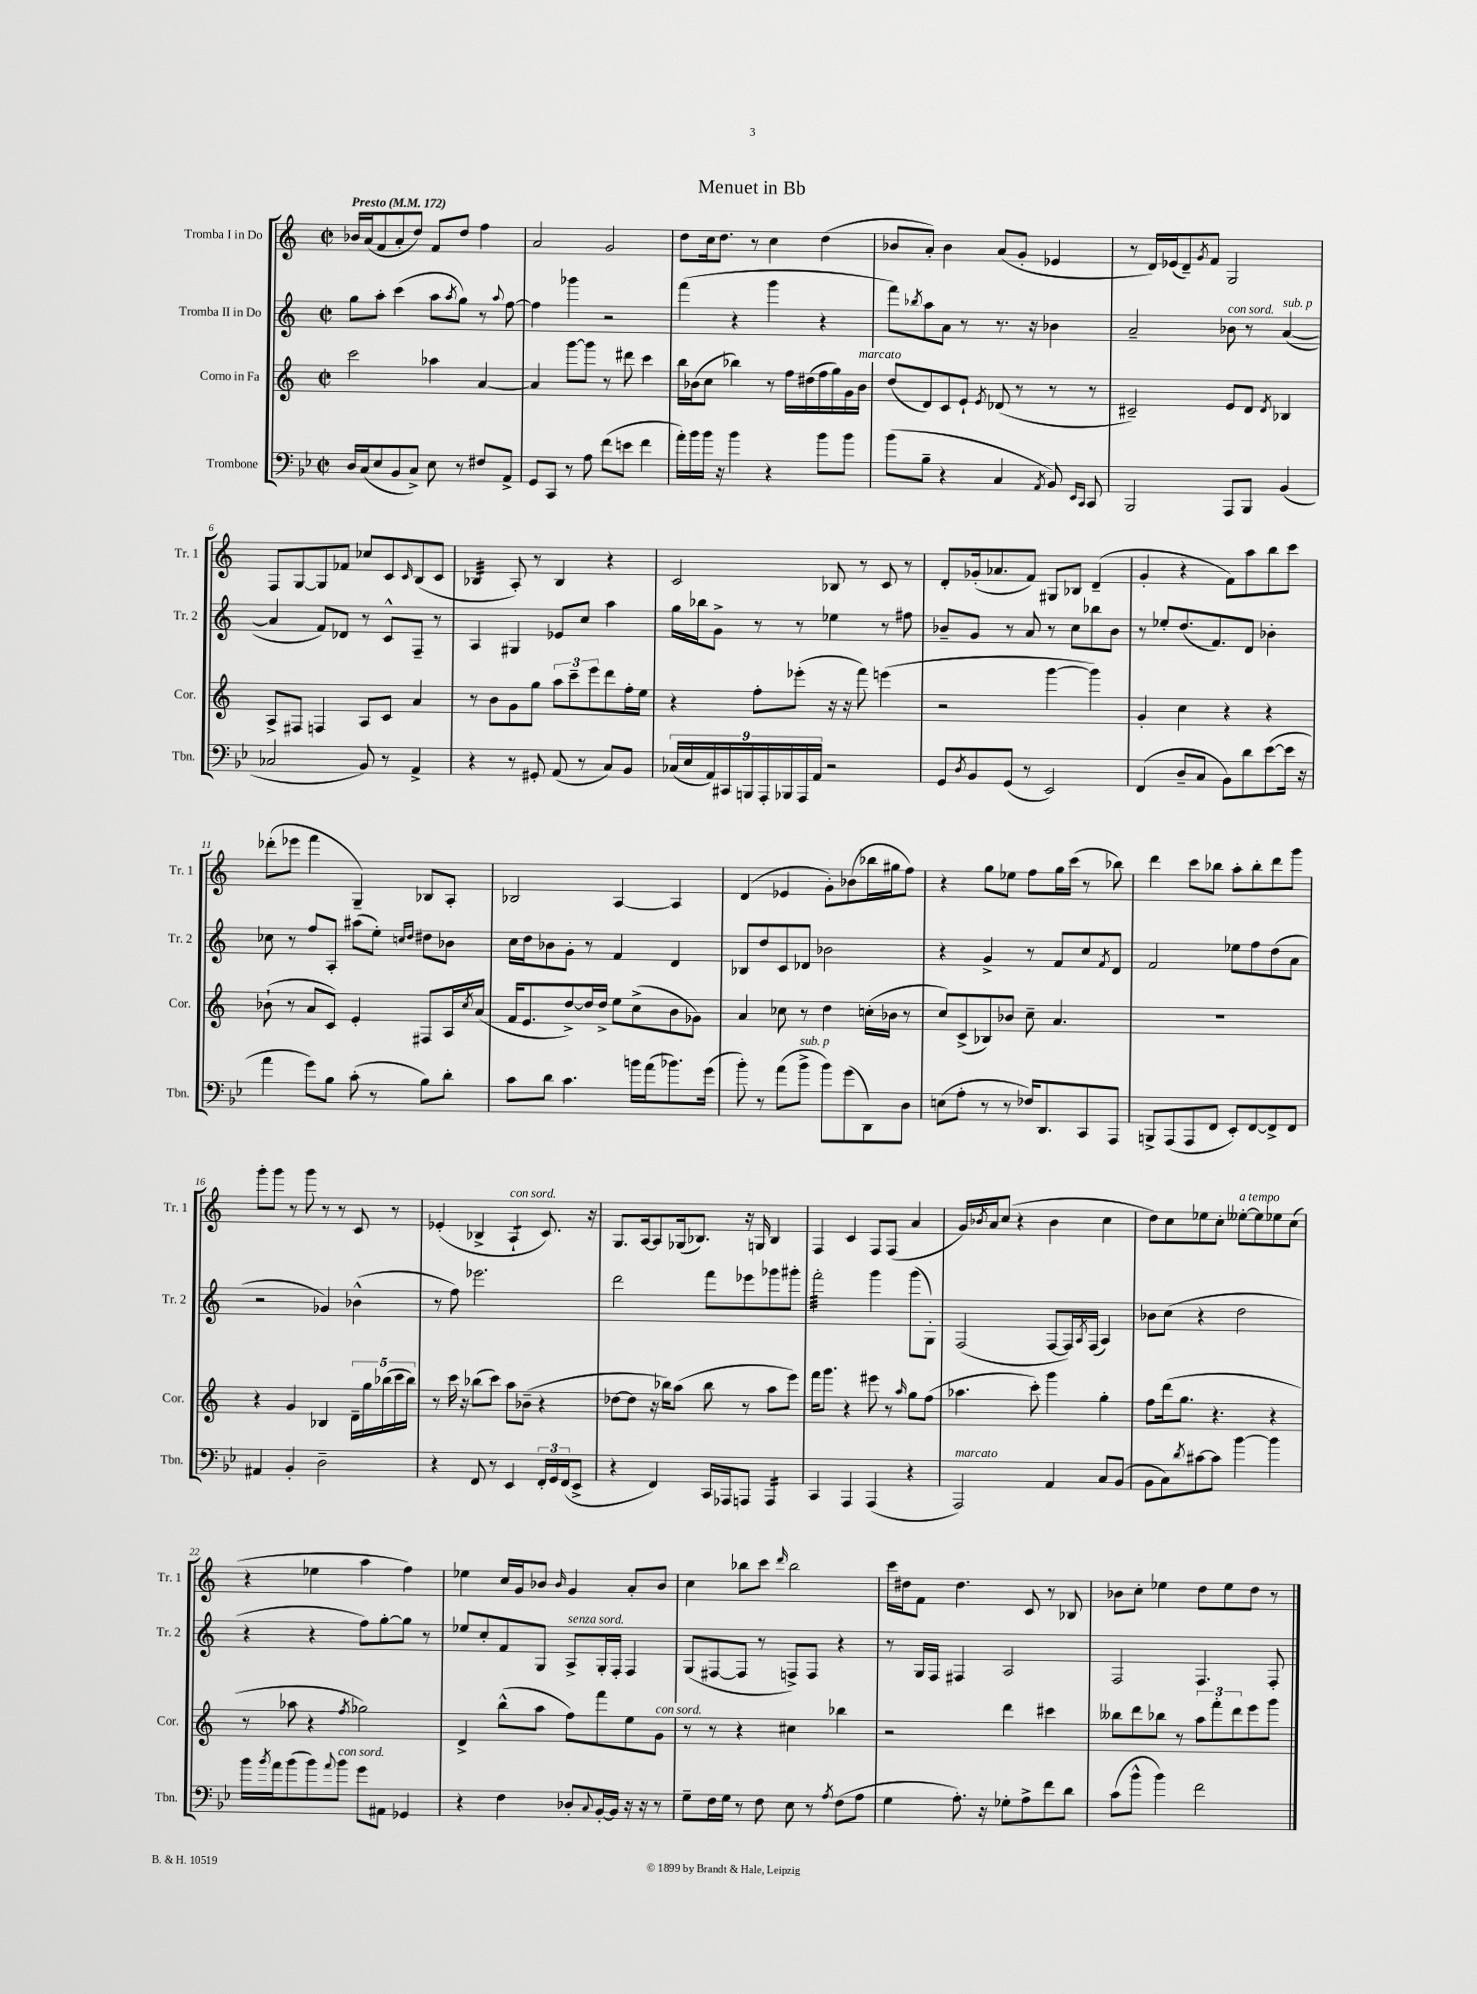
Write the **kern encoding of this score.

**kern	**kern	**kern	**kern
*staff4	*staff3	*staff2	*staff1
*clefF4	*clefG2	*clefG2	*clefG2
*k[b-e-]	*k[]	*k[]	*k[]
*M2/2	*M2/2	*M2/2	*M2/2
*met(c|)	*met(c|)	*met(c|)	*met(c|)
*MM172	*MM172	*MM172	*MM172
16D	2ccc	8gg	16b-
(16C	.	.	(16a
8E-	.	8aa'	8f
8BB-	.	(4ccc	8a'
8C^)	.	.	8dd)
8E-	4aa-	8aa	8f
.	.	8qaa	.
8r	.	8gg)	8dd
8F#	[4a	8r	4ff
.	.	8qqaa	.
8AA^	.	[8ff	.
=	=	=	=
8GG	4a]	4ff]	2a
8CC	.	.	.
8r	[8ggg	4ggg-	.
8A	8ggg]	.	.
(8f	8r	2r	2g
8e	8ddd#	.	.
4f	4ccc	.	.
=	=	=	=
16a')	16bb	(4fff	8dd
16b-	(16b-	.	.
16b-	8cc	.	16cc
16r	.	.	8.dd
4b-	4bb-)	4r	.
.	.	.	8r
4r	8r	4ggg	4cc
.	16ff	.	.
.	(16dd#	.	.
8b-	16ff	4r	(4dd
.	16gg)	.	.
8b-	16g	.	.
.	16b-	.	.
=	=	=	=
(8b-	(8dd	8fff)	8b-
.	.	8qbb-	.
8B-~	8d)	8aa	8a')
4r	8c	8a	4b-
.	8e`	8r	.
.	8qe	.	.
4C	(8d-	8.r	(8a
.	8r	.	8g'
.	.	16r	.
8qAA	.	.	.
8BB-)	8r	4b-	4e-
16qqEE-	.	.	.
16qqCC	.	.	.
8CC	8r	.	.
=	=	=	=
2BBB-	2c#~)	2a~	8r
.	.	.	16d)
.	.	.	(16e-
.	.	.	8d~)
.	.	.	8qg
.	.	.	8f
8AAA	8e	8b-	2G
8BBB-	8d	8r	.
.	8qd	.	.
(4BB-	4B-	([4a	.
=	=	=	=
2C-	8A^	4a]	8F
.	8F#	.	[8G
.	4F	8f)	8G]
.	.	8d-	8f-
8BB-)	8A	8r	8cc-
8r	8c	8c^^	8c
.	.	.	16qqc
4AA^	4a	8F~	(8B
.	.	8r	8c
=	=	=	=
4r	8r	4A	4B-
.	8b	.	.
8r	8g	4G#	8A')
8GG#'	8gg	.	8r
(8AA	12aa	8e-	4B-
.	12ccc~	.	.
8r	.	8cc	.
.	12eee	.	.
8C)	8ddd	4aa	4r
8BB-	16ff'	.	.
.	16ee	.	.
=	=	=	=
(18C-	4r	16gg	2c
18E-	.	.	.
.	.	16bb-	.
18AA)	.	.	.
.	.	8g^	.
18CC#	.	.	.
18BBB	.	.	.
.	8ff'	8r	.
18AAA'	.	.	.
18BBB-	.	.	.
.	(8eee-'	8r	.
18AAA	.	.	.
18AA	.	.	.
2r	16r	4ee-	8B-
.	16r	.	.
.	8fff)	.	8r
.	(4eee	8r	8c
.	.	8ff#	8r
=	=	=	=
8GG	2r	8b-~	8d'
8qD	.	.	.
8BB-	.	8g	(16g-'
.	.	.	8.a-
(8GG	.	8r	.
8r	.	8a	8f)
2EE-)	[4ggg	8r	8G#
.	.	8cc	8B-
.	4ggg])	8bb-	(4d~
.	.	8b-	.
=	=	=	=
(4FF	4g'	8r	4g'
.	.	8ee-'	.
8D~	4cc	(8.dd	4r
8C	.	.	.
.	.	8.f)	.
8BB-)	4r	.	8f)
8d	.	8d	8aa
([8e-	4r	4b-'	8bb
16e-]	.	.	8ccc
16r	.	.	.
=	=	=	=
4a	(8b-`	8cc-	(8ddd-'
.	8r	8r	8eee-
8g)	8a	8ff	4fff
8B-	8c)	8A'	.
(8c'	4e'	(8aa#	4G~)
8r	.	8ee')	.
.	.	16qqcc	.
.	.	16qqdd	.
8B-)	8F#	8dd#	8B-
8d'	16A	8b-	8A'
.	8qcc	.	.
.	(16a	.	.
=	=	=	=
8c	16f	16cc	2B-
.	8.e	16dd	.
8d	.	8b-	.
4.c	[8dd^)	8g'	.
.	16dd]	8r	.
.	16dd^	.	.
.	8ee	4f	[4A
16b	(8cc^	.	.
(16a	.	.	.
8.b-)	8b	4d	4A]
.	8g-)	.	.
(16g	.	.	.
=	=	=	=
8b-')	4a	8B-	(4d
8r	.	8dd	.
(8a	8cc-	8c	4e-
8b-^	8r	8d-	.
8b-)	4dd	2b-	8g')
(8g	.	.	(8b-
8DD)	(16cc'	.	16bb-
.	16b-	.	16gg#
8D	8r	.	8ff)
=	=	=	=
(8E	8cc)	4r	4r
8A'	(8c^	.	.
8r	8B-)	4g^	8gg
8r	8b-	.	8ee-
16F-)	8cc~	8r	8ff
8.DD	.	.	.
.	4.a	8f	16gg
.	.	.	(16ccc
8CC	.	8cc	8r
.	.	8qf	.
8AAA	.	8d	8bb-)
=	=	=	=
8BBB^	1r	2f	4ddd
(8AAA	.	.	.
8AAA	.	.	8ccc
8FF	.	.	8bb-
8EE-')	.	8ee-	8aa'
[8FF	.	8ff	8bb-'
8FF^]	.	(8dd	8ddd
8FF	.	8a	8ggg
=	=	=	=
4AA#	4r	2r	8ggg'
.	.	.	8ggg
4BB-'	4g	.	8r
.	.	.	8ggg
2D~	4B-	4g-)	8r
.	.	.	8r
.	20d~	(4b-^^	8c
.	20gg	.	.
.	(20bb-	.	.
.	.	.	8r
.	20ccc	.	.
.	20bb-)	.	.
=	=	=	=
4r	8r	8r	(4e-'
.	16ccc	8ff)	.
.	16r	.	.
8FF	(8bb-	2.eee-	4B-^
8r	8ccc)	.	.
4EE-	8aa	.	4A`
.	(8b-~	.	.
24FF'	4r	.	8.c)
24GG	.	.	.
(24FF	.	.	.
8EE-^	.	.	.
.	.	.	16r
=	=	=	=
4r	[8dd-	2ddd	8.G
.	8dd-]	.	.
.	.	.	[16A
4FF)	16r	.	8A]
.	16bb-)	.	.
.	(8aa	.	(16G-
.	.	.	8.B-)
16CC	8bb-	8fff	.
16AAA-	.	.	.
8AAA	8r	8eee-	16r
.	.	.	16G
4AAA	8aa	8ggg-	4B-
.	8eee)	8ggg#'	.
=	=	=	=
4CC	16fff	2fff'	4F
.	8.ggg	.	.
4AAA	4r	.	4c
(4AAA	8eee#	4ggg	8F
.	8r	.	(8F
.	16qqaa	.	.
4r	8gg	(8ggg	4a
.	(8ff	8G')	.
=	=	=	=
2AAA)	4.aa-	(2F	16g)
.	.	.	8qb-
.	.	.	16a
.	.	.	(8cc
.	.	.	4r
.	8ccc')	.	.
4AA	4ggg	[8F	4b-
.	.	16F])	.
.	.	8qA	.
.	.	(16F	.
8C	4gg'	4A)	4cc
(8BB-	.	.	.
=	=	=	=
8BB-	8ff	8b-	8dd)
8C)	(16ddd	(8cc	8cc
.	8.gg	.	.
8qd	.	.	.
[8c#	.	4r	8ee-
8c#]	4.r	.	8cc'
[4b-	.	2dd	[8ee--'
.	.	.	8ee--]
4b-]	4r	.	8ee-
.	.	.	(8cc
=	=	=	=
16b-	8r	4r	4r
8qb-	.	.	.
16a	.	.	.
(8b-	8aa-	.	.
8b-)	4r	4r	4ee-
8qqa	.	.	.
8b-	.	.	.
.	8qff	.	.
8g	2gg-)	8ff)	4aa
8AA#	.	[8gg'	.
4GG-	.	8gg]	4ff)
.	.	8r	.
=	=	=	=
4r	4d^	8ee-	4ee-
.	.	8cc'	.
4F	(8bb^^	8f	16cc
.	.	.	16g
.	8aa	8G	8b-
.	.	.	16qqb-
8D-'	8ff)	8A^	4g
8qqC	.	.	.
[16BB-'	8fff	16G'	.
16BB-]	.	16F'	.
16r	8ee	4F	8a'
16r	.	.	.
8r	8g	.	8b-
=	=	=	=
8G~	8r	(8G	4cc
16F	8r	[8F#	.
16G	.	.	.
8r	4r	8F#]	8bb-
8F	.	8r	8ccc
.	.	.	16qqddd
8E-	4cc#	8F^)	2bb-
8r	.	8F	.
8qA	.	.	.
(8F	4bb-	4r	.
8A	.	.	.
=	=	=	=
4G	2r	8r	16ccc
.	.	.	16dd#
.	.	16G	8f
.	.	16F	.
8.A')	.	4F#	4.dd#
16r	.	.	.
8G-'	4ddd	2A	.
8A^	.	.	8c
8f	4ccc#	.	8r
8d	.	.	8B-
=	=	=	=
(8c	8bb--	2F	8b-
8b-^^	8ddd	.	8cc'
4b-)	8bb-	.	4ee-
.	8r	.	.
2f	12aa	4.F	8dd
.	12fff'	.	.
.	.	.	8ee-
.	12ddd	.	.
.	8eee	.	8dd
.	8ggg	8F'	8r
==	==	==	==
*-	*-	*-	*-
